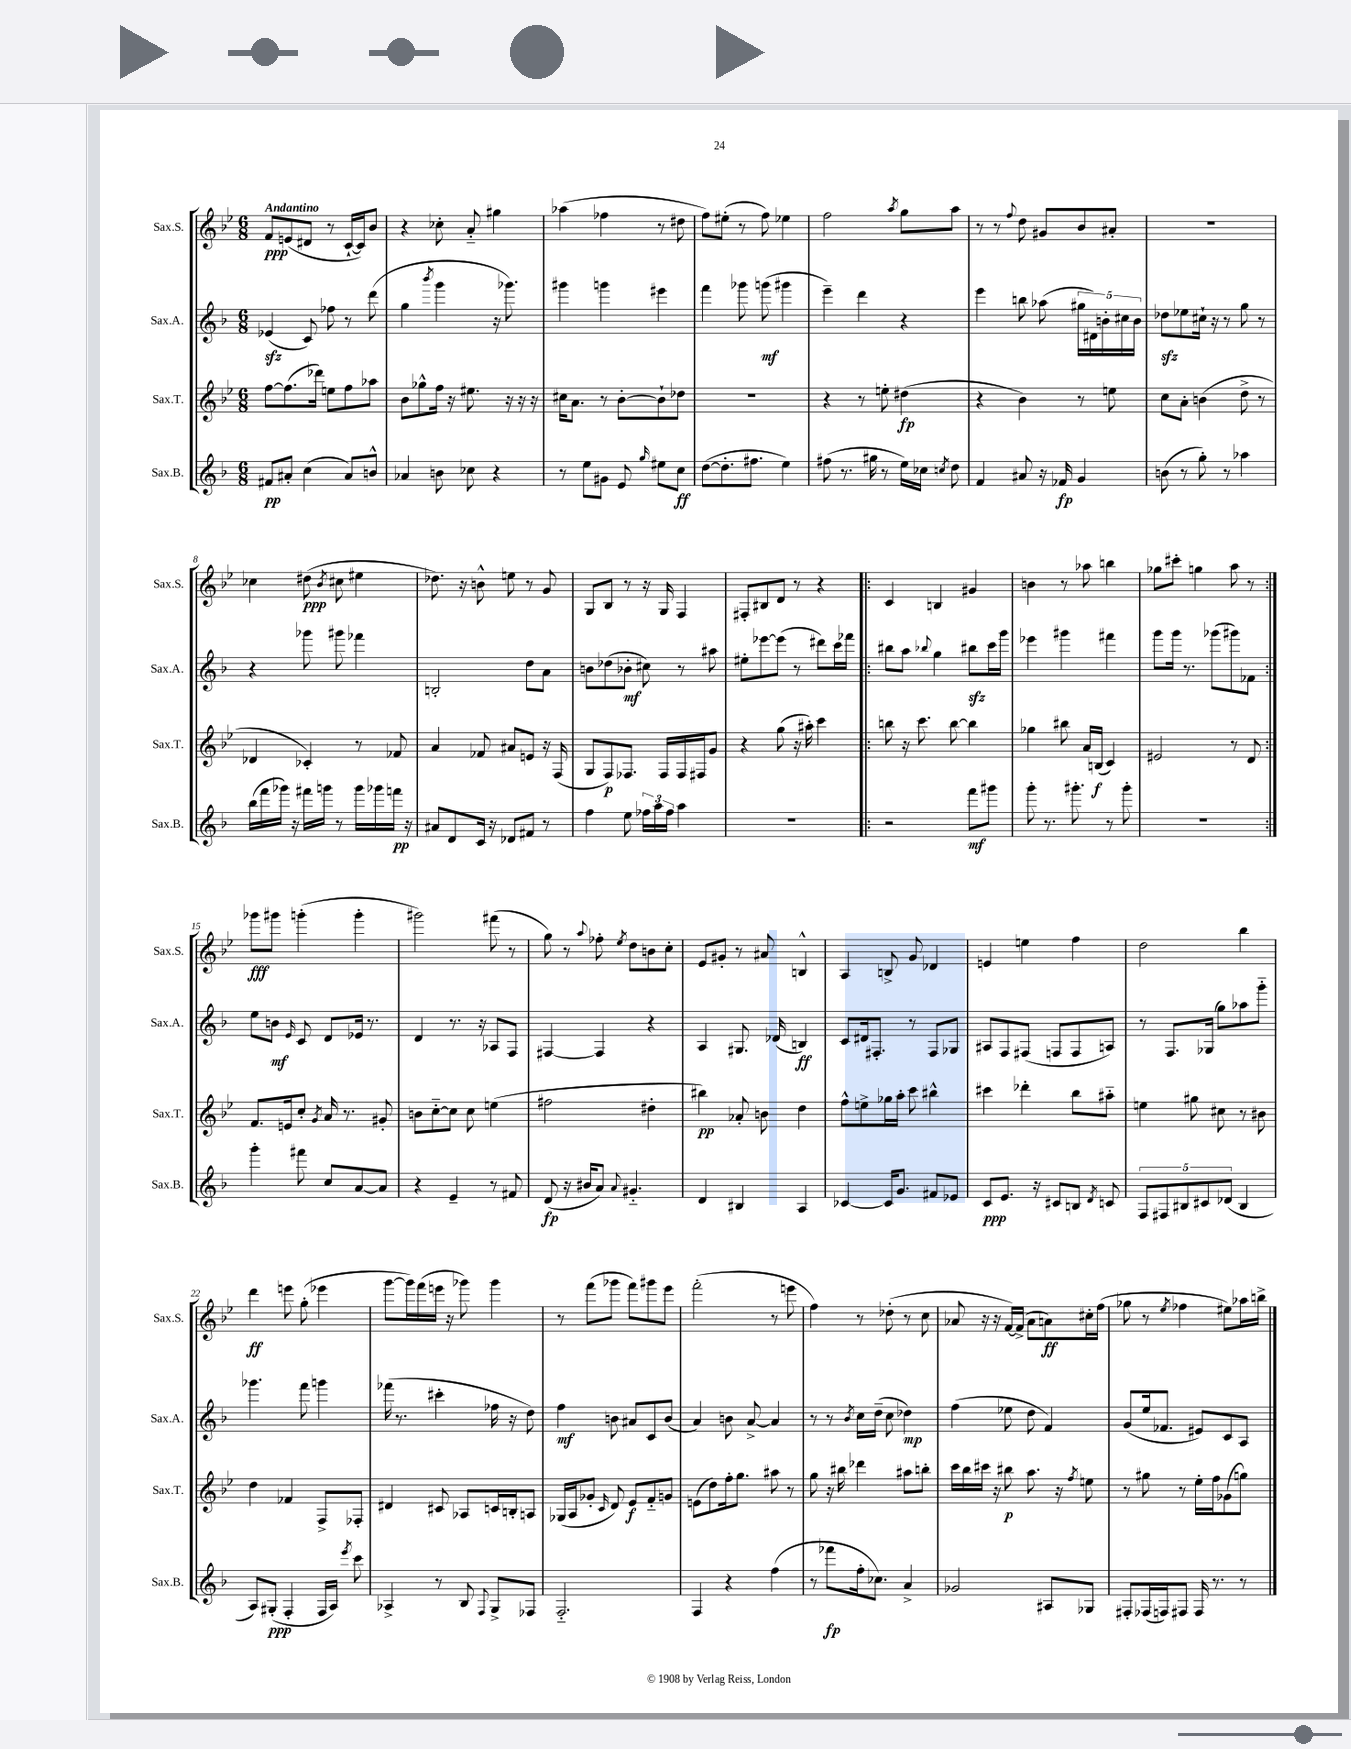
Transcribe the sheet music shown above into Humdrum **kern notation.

**kern	**dynam	**kern	**dynam	**kern	**dynam	**kern	**dynam
*part4	*part4	*part3	*part3	*part2	*part2	*part1	*part1
*staff4	*staff4	*staff3	*staff3	*staff2	*staff2	*staff1	*staff1
*I"Sax.B.	*	*I"Sax.T.	*	*I"Sax.A.	*	*I"Sax.S.	*
*I'Sax.B.	*	*I'Sax.T.	*	*I'Sax.A.	*	*I'Sax.S.	*
*clefG2	*	*clefG2	*	*clefG2	*	*clefG2	*
*k[b-]	*	*k[b-e-]	*	*k[b-]	*	*k[b-e-]	*
*M6/8	*	*M6/8	*	*M6/8	*	*M6/8	*
=1	=1	=1	=1	=1	=1	=1	=1
!	!	!	!	!	!	!LO:TX:a:B:t=Andantino	!
8f#X/L	pp	[8ff\L	.	(4e-Xzz/	.	8f/L	ppp
8a#X'/J	.	(8.ff\]	.	.	.	(8en/	.
(4cc\	.	.	.	8c/)	.	8d#X/J	.
.	.	16ddd-X\Jk)	.	.	.	.	.
.	.	8een\L	.	8ff-X\	.	8r	.
8a#/L)	.	8ff\	.	8r	.	[16c`/LL	.
.	.	.	.	.	.	16c/J])	.
8bn^^/J	.	8aa-X\J	.	(8ddd\	.	8b-/J	.
=2	=2	=2	=2	=2	=2	=2	=2
4a-X/	.	8b-\L	.	4gg\	.	4r	.
.	.	8gg-X^^\	.	.	.	.	.
.	.	.	.	8qbbb-/	.	.	.
8bn\	.	16ff\Jk	.	4ggg\	.	8cc-X'\	.
.	.	16r	.	.	.	.	.
8cc-X\	.	8.ee#X\	.	.	.	8a/	.
4r	.	.	.	16r	.	4gg#X\	.
.	.	16r	.	8.ggg-X\)	.	.	.
.	.	16r	.	.	.	.	.
.	.	16r	.	.	.	.	.
=3	=3	=3	=3	=3	=3	=3	=3
8r	.	16cc#X\KL	.	4ggg#X\	.	(4aa-X\	.
.	.	8.a\J	.	.	.	.	.
8ee\L	.	.	.	.	.	.	.
8g#X\J	.	8r	.	4gggn\	.	4ff-X\	.
8e/	.	[8b-'\L	.	.	.	.	.
16qqgg/	.	.	.	.	.	.	.
8ee#X\L	.	8b-`\]	.	4eee#X\	.	8r	.
8cc\J	ff	8dd-X\J	.	.	.	8dd#X\	.
=4	=4	=4	=4	=4	=4	=4	=4
([8dd\L	.	2.r	.	4fff\	.	8ff\L)	.
8.dd'\]	.	.	.	.	.	(8ee#X'\J	.
.	.	.	.	8ggg-X\	.	8r	.
8.ff#X\J	.	.	.	.	.	.	.
.	.	.	.	(8gggn\	mf	8ff\)	.
4ee\)	.	.	.	4ggg#X\	.	4ee-X\	.
=5	=5	=5	=5	=5	=5	=5	=5
(8ff#X\	.	4r	.	4eee~\)	.	2ff\	.
8.r	.	.	.	.	.	.	.
.	.	8r	.	4ddd\	.	.	.
16gg#X\	.	.	.	.	.	.	.
8r	.	8een'\	.	.	.	.	.
.	.	.	.	.	.	8qaa/	.
16ee\LL)	.	(4dd#X\	fp	4r	.	8gg\L	.
16cc-X\JJ	.	.	.	.	.	.	.
8qccn/	.	.	.	.	.	.	.
8dd\	.	.	.	.	.	8aa\J	.
=6	=6	=6	=6	=6	=6	=6	=6
4f/	.	4r	.	4eee\	.	8r	.
.	.	.	.	.	.	8r	.
.	.	.	.	.	.	8qqff/	.
8a#X/	.	4b-\)	.	8bbn\	.	8dd\	.
16r	.	.	.	(8aa-X\	.	8g#X/L	.
16f-X/	fp	.	.	.	.	.	.
4g/	.	8r	.	20gg#X\LL	.	8b-/	.
.	.	.	.	20d#X\)	.	.	.
.	.	.	.	20bn'\	.	.	.
.	.	8een\	.	.	.	8a#X'/J	.
.	.	.	.	20cc#X\	.	.	.
.	.	.	.	20b\JJ	.	.	.
=7	=7	=7	=7	=7	=7	=7	=7
(8bn\	.	8cc\L	.	8dd-Xzz\L	.	2.r	.
8r	.	8a'\J	.	8ee-X\	.	.	.
8gg'\)	.	(4bn\	.	16cc#X`\Jk	.	.	.
.	.	.	.	16r	.	.	.
8r	.	.	.	8r	.	.	.
4aa-X\	.	8dd^\	.	8gg\	.	.	.
.	.	8r	.	8r	.	.	.
!!LO:LB:g=z
=8	=8	=8	=8	=8	=8	=8	=8
(16bb-\LL	.	4d-X/	.	4r	.	4cc-X\	.
16fff\	.	.	.	.	.	.	.
16ggg-X\JJ)	.	.	.	.	.	.	.
16r	.	.	.	.	.	.	.
16fff#X\LL	.	4c-X'/)	.	8ggg-X\	.	(8dd#X\	ppp
16gggn\JJ	.	.	.	.	.	.	.
.	.	.	.	.	.	8qb-/	.
8r	.	.	.	8ggg#X\	.	8cc#X\	.
16ggg\LL	.	8r	.	4fff-X\	.	4ee#X\	.
16ggg-X\	.	.	.	.	.	.	.
16fffn\JJ	pp	8f-X/	.	.	.	.	.
16r	.	.	.	.	.	.	.
=9	=9	=9	=9	=9	=9	=9	=9
8a#X/L	.	4a/	.	2Bn'/	.	8.dd-X\)	.
8d/	.	.	.	.	.	.	.
.	.	.	.	.	.	16r	.
16c/Jk	.	8f-X/	.	.	.	8bn^^\	.
16r	.	.	.	.	.	.	.
8d-X/L	.	8a#X/L	.	.	.	8een\	.
8f#X/J	.	8en/J	.	8dd\L	.	8r	.
8r	.	16r	.	8a\J	.	8g/	.
.	.	(16F/	.	.	.	.	.
=10	=10	=10	=10	=10	=10	=10	=10
4ff\	.	8G/L	.	8bn\L	.	8G/L	.
.	.	8F/)	p	(8dd-X\	.	8B-/J	.
8ee\	.	8.F-X/J	.	8b-X'\J	mf	8r	.
24ff-X\LL	.	.	.	8cc#X\)	.	16r	.
24aa\	.	.	.	.	.	.	.
.	.	16F-/LL	.	.	.	16G/	.
24ff-\JJ	.	.	.	.	.	.	.
4aa\	.	16F-/	.	8r	.	4F/	.
.	.	16F#X/J	.	.	.	.	.
.	.	8g/J	.	8aa#X\	.	.	.
=11	=11	=11	=11	=11	=11	=11	=11
2.r	.	4r	.	8ee#X'\L	.	8F#X'/L	.
.	.	.	.	[8eee-X\	.	8B#X/	.
.	.	(8gg\	.	(8eee-\J]	.	8d/J	.
.	.	16r	.	8r	.	8r	.
.	.	16aa#X'\)	.	.	.	.	.
.	.	4ccc\	.	8ddd#X\L)	.	4r	.
.	.	.	.	16ccc\L	.	.	.
.	.	.	.	16fff-X\JJ	.	.	.
=12!|:	=12!|:	=12!|:	=12!|:	=12!|:	=12!|:	=12!|:	=12!|:
2r	.	8bbn\	.	8bb#X\L	.	4c/	.
.	.	16r	.	8aa\J	.	.	.
.	.	8.ccc\	.	.	.	.	.
.	.	.	.	8qqbb-X/	.	.	.
.	.	.	.	4gg\	.	4Bn/	.
.	.	[8bb\	.	.	.	.	.
8fff\L	mf	4bb\]	.	8bb#Xzz\L	.	4g#X/	.
8ggg#X\J	.	.	.	16ccc\L	.	.	.
.	.	.	.	16ggg\JJ	.	.	.
=13	=13	=13	=13	=13	=13	=13	=13
8ggg'\	.	4gg-X\	.	4eee-X\	.	4bn\	.
8.r	.	.	.	.	.	.	.
.	.	8bb#X\	.	4ggg#X\	.	8r	.
8.ggg#X'\	.	.	.	.	.	.	.
.	.	16a/LL	.	.	.	8aa-X\	.
.	.	(16Bn/JJ	f	.	.	.	.
8r	.	4c/)	.	4fff#X\	.	4bbn\	.
8ggg#'\	.	.	.	.	.	.	.
=14	=14	=14	=14	=14	=14	=14	=14
2.r	.	2e#X/	.	8ggg\L	.	8gg-X\L	.
.	.	.	.	16ggg\Jk	.	8ccc#X'\J	.
.	.	.	.	8.r	.	.	.
.	.	.	.	.	.	4ggn\	.
.	.	.	.	(8ggg-X\L	.	.	.
.	.	8r	.	8ggg#X\)	.	8aa\	.
.	.	8d/	.	8f-X\J	.	8r	.
!!LO:LB:g=z
=15:|!	=15:|!	=15:|!	=15:|!	=15:|!	=15:|!	=15:|!	=15:|!
4ggg'\	.	8.f/L	.	8ee\L	.	8ggg-X\L	fff
.	.	.	.	8bn\J	mf	8ggg#X\J	.
.	.	16en/k	.	.	.	.	.
.	.	.	.	16qqe/	.	.	.
8fff#X\	.	8cc'/J	.	8c/	.	(4gggn'\	.
.	.	8qg/	.	.	.	.	.
8cc/L	.	16a/	.	8d/L	.	.	.
.	.	8.r	.	.	.	.	.
[8a/	.	.	.	16e-X/Jk	.	4ggg'\	.
.	.	.	.	8.r	.	.	.
8a/J]	.	8g#X'/	.	.	.	.	.
=16	=16	=16	=16	=16	=16	=16	=16
4r	.	8bn\L	.	4d/	.	2ggg#X\)	.
.	.	[8cc\	.	.	.	.	.
4e~/	.	8cc\J]	.	8.r	.	.	.
.	.	8cc\	.	.	.	.	.
.	.	.	.	16r	.	.	.
8r	.	(4een\	.	8A-X/L	.	(8fff#X\	.
8f#X/	.	.	.	8F/J	.	8r	.
=17	=17	=17	=17	=17	=17	=17	=17
(8d/	fp	2ff#X\	.	[4F#X/	.	8gg\)	.
16r	.	.	.	.	.	8r	.
16b#X/KL	.	.	.	.	.	.	.
.	.	.	.	.	.	8qqaa/	.
8a/J)	.	.	.	4F#/]	.	8ff-X'\	.
8qqa/	.	.	.	.	.	8qee-/	.
4.g#X/	.	.	.	.	.	8dd\L	.
.	.	4dd#X'\	.	4r	.	8bn\	.
.	.	.	.	.	.	8cc'\J	.
=18	=18	=18	=18	=18	=18	=18	=18
4d/	.	4bb#X\)	pp	4A/	.	8e-/L	.
.	.	.	.	.	.	8g#X'/J	.
4B#X/	.	8a-X'/	.	8.G#X/	.	8r	.
.	.	8bn\	.	.	.	8a#X/	.
.	.	.	.	(16d-X/	.	.	.
4A/	.	4dd\	.	4Bn/)	ff	4Bn^^/	.
=19	=19	=19	=19	=19	=19	=19	=19
[4c-X/	.	8ff^^\L	.	8c/L	.	4A/	.
.	.	8een^\	.	16d#X/k	.	.	.
.	.	.	.	8.F#X'/J	.	.	.
16c-/KL]	.	16gg-X\L	.	.	.	8Bn^/	.
8.g/J	.	16aa'\JJ	.	.	.	.	.
.	.	8ccc\	.	8r	.	8g/	.
8f#X/L	.	4bb#X^^\	.	8F#/L	.	4d-X/	.
8e-X/J	.	.	.	8G-X/J	.	.	.
=20	=20	=20	=20	=20	=20	=20	=20
8c/L	ppp	4ccc#X\	.	8A#X/L	.	4en/	.
8.e/J	.	.	.	8F/	.	.	.
.	.	4ddd-X'\	.	(8F#X/J	.	4een\	.
16r	.	.	.	.	.	.	.
8c#X/L	.	.	.	8Fn/L	.	.	.
8Bn/J	.	8bb-\L	.	8F/	.	4ff\	.
8qd/	.	.	.	.	.	.	.
8cn/	.	8aa#X\J	.	8An/J)	.	.	.
=21	=21	=21	=21	=21	=21	=21	=21
10F/L	.	4een\	.	8r	.	2dd\	.
10F#X/	.	.	.	.	.	.	.
.	.	.	.	8.F/L	.	.	.
10B#X/	.	.	.	.	.	.	.
.	.	8gg#X\	.	.	.	.	.
10c#X/	.	.	.	.	.	.	.
.	.	.	.	(16G-X/Jk	.	.	.
.	.	8cc#X\	.	8gg\L)	.	.	.
(10d-X/J	.	.	.	.	.	.	.
4B#/	.	8r	.	8aa-X\	.	4bb-\	.
.	.	8b#X\	.	8ggg\J	.	.	.
!!LO:LB:g=z
=22	=22	=22	=22	=22	=22	=22	=22
8A/L)	.	4dd\	.	4.ggg-X\	.	4ddd\	ff
(8G#X'/J	ppp	.	.	.	.	.	.
4F'/	.	4f-X/	.	.	.	8eeen\	.
.	.	.	.	8fff\	.	(8gg'\	.
16F/LL	.	8F^/L	.	4gggn\	.	4eee-X\	.
16A/JJ)	.	.	.	.	.	.	.
8qeee/	.	.	.	.	.	.	.
8ccc\	.	8F-X'/J	.	.	.	.	.
=23	=23	=23	=23	=23	=23	=23	=23
4A-X^/	.	4d#X/	.	(16fff-X\	.	[8ggg\L	.
.	.	.	.	8.r	.	.	.
.	.	.	.	.	.	16ggg\L])	.
.	.	.	.	.	.	(16fff\	.
8r	.	8c#X/	.	4ccc#X'\	.	16eeen\JJ	.
.	.	.	.	.	.	16r	.
8B-/	.	8A-X/L	.	.	.	8ggg-X\)	.
8qqF/	.	.	.	.	.	.	.
8G^/L	.	16cn/L	.	16ff-X\	.	4ggg-\	.
.	.	16Bn'/J	.	16r	.	.	.
8F-X/J	.	8An/J	.	8dd\)	.	.	.
=24	=24	=24	=24	=24	=24	=24	=24
2.F/	.	(16G-X/LL	.	4ff\	mf	8r	.
.	.	16A/J	.	.	.	.	.
.	.	8g-X'/J	.	.	.	(8fff\L	.
.	.	16qqc/	.	.	.	.	.
.	.	8d/)	.	8bn\	.	8ggg-X\J	.
.	.	8e-/L	f	8a#X/L	.	8fff\L)	.
.	.	8f/	.	8c/	.	8ggg#X\	.
.	.	8gn/J	.	(8b/J	.	8eee-\J	.
=25	=25	=25	=25	=25	=25	=25	=25
4F/	.	(8en\L	.	4a/)	.	(2fff'\	.
.	.	8dd\)	.	.	.	.	.
4r	.	16ff'\k	.	8bn\	.	.	.
.	.	8.gg\J	.	.	.	.	.
.	.	.	.	[8a^/	.	.	.
(4ff\	.	8aa#X\	.	4a/]	.	8r	.
.	.	8r	.	.	.	8eeen\	.
=26	=26	=26	=26	=26	=26	=26	=26
8r	.	8gg\	.	8r	.	4ff\)	.
8fff-X\L	fp	16r	.	8r	.	.	.
.	.	16bb#X\	.	.	.	.	.
.	.	.	.	8qb-/	.	.	.
16ff'\k	.	4ddd-X\	.	16cc\LL	.	8r	.
8.cc-X\J)	.	.	.	(16dd~\JJ	.	.	.
.	.	.	.	8cc\	.	(8dd-X'\	.
4a^/	.	8aa#X\L	.	4dd-X\)	mp	8r	.
.	.	8bbn'\J	.	.	.	8cc\	.
=27	=27	=27	=27	=27	=27	=27	=27
2g-X/	.	16ccc\LL	.	(4ff\	.	8a-X/	.
.	.	16bb-\	.	.	.	.	.
.	.	16ccc#X\JJ	.	.	.	16r	.
.	.	16r	.	.	.	16r	.
.	.	8bb#X\	p	8ee-X\	.	[16f/LL)	.
.	.	.	.	.	.	(16f^/JJ]	.
.	.	8.aa\	.	8dd\	.	8a-\L	.
8A#X/L	.	.	.	4f/)	.	8an\)	ff
.	.	16r	.	.	.	.	.
.	.	8qff/	.	.	.	.	.
8G-X/J	.	8een\	.	.	.	16cc#X'\L	.
.	.	.	.	.	.	(16ff\JJ	.
=28	=28	=28	=28	=28	=28	=28	=28
8F#X'/L	.	8r	.	(8g/L	.	8gg-X\	.
(16F-X/L	.	8gg#X\	.	16ee/k	.	8r	.
16Fn/J)	.	.	.	8.f-X/J	.	.	.
.	.	.	.	.	.	8qee-/	.
8F#X/J	.	8r	.	.	.	4ff-X\	.
16F#/	.	16ee-'\LL	.	8e#X/L)	.	.	.
8.r	.	16ff\J	.	.	.	.	.
.	.	(8g-X\	.	8c/	.	8ee#X\L)	.
8r	.	8ggn\J)	.	8A/J	.	16aa-X\L	.
.	.	.	.	.	.	16bbn^\JJ	.
==	==	==	==	==	==	==	==
*-	*-	*-	*-	*-	*-	*-	*-
